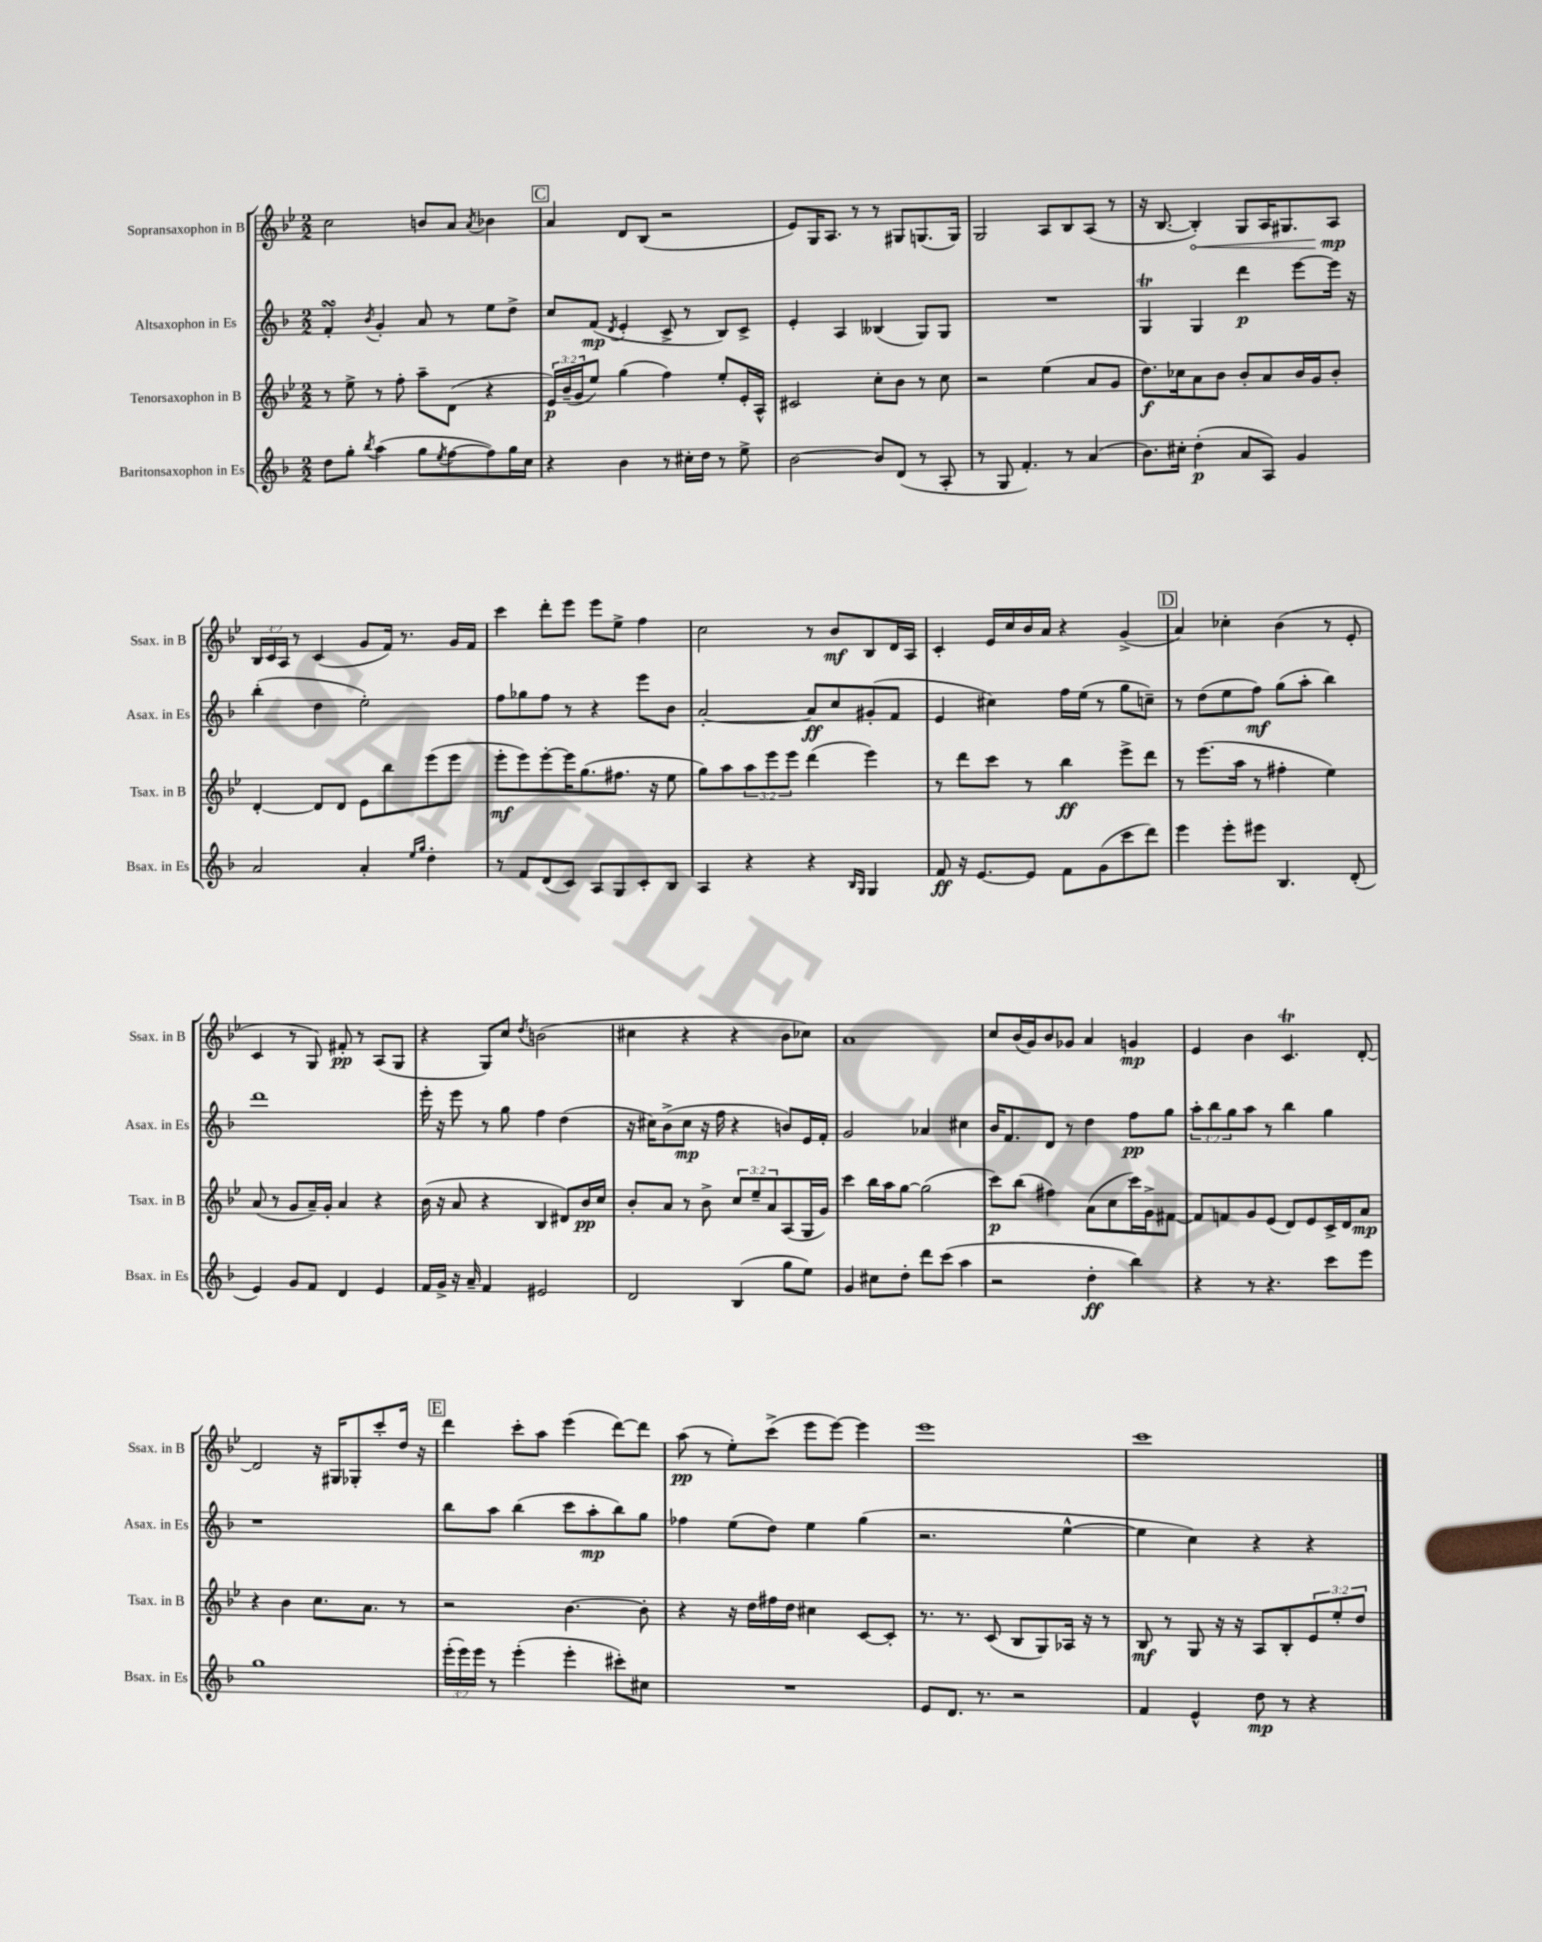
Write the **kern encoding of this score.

**kern	**dynam	**kern	**dynam	**kern	**dynam	**kern	**dynam
*part4	*part4	*part3	*part3	*part2	*part2	*part1	*part1
*staff4	*staff4	*staff3	*staff3	*staff2	*staff2	*staff1	*staff1
*I"Baritonsaxophon in Es	*	*I"Tenorsaxophon in B	*	*I"Altsaxophon in Es	*	*I"Sopransaxophon in B	*
*I'Bsax. in Es	*	*I'Tsax. in B	*	*I'Asax. in Es	*	*I'Ssax. in B	*
*clefG2	*	*clefG2	*	*clefG2	*	*clefG2	*
*k[b-]	*	*k[b-e-]	*	*k[b-]	*	*k[b-e-]	*
*M2/2	*	*M2/2	*	*M2/2	*	*M2/2	*
=20	=20	=20	=20	=20	=20	=20	=20
8dd\L	.	8r	.	4fsSSs'/	.	2cc\	.
8gg'\J	.	8ee-^\	.	.	.	.	.
8qbb-/	.	.	.	8qb-/	.	.	.
(4aa\	.	8r	.	4g'/	.	.	.
.	.	8ff'\	.	.	.	.	.
8gg\L	.	8aa~\L	.	8a/	.	8bn/L	.
8qee/	.	.	.	.	.	.	.
[8ff\	.	(8d\J	.	8r	.	8a/J	.
.	.	.	.	.	.	8qa/	.
8ff\])	.	4r	.	8ee\L	.	4b-X\	.
16gg\L	.	.	.	8dd^\J	.	.	.
16cc\JJ	.	.	.	.	.	.	.
!!LO:REH:place=s1:t=C
=21	=21	=21	=21	=21	=21	=21	=21
4r	.	24e-/LL)	p	8cc/L	.	4a/	.
.	.	(24b-~/	.	.	.	.	.
.	.	24g/J	.	.	.	.	.
.	.	8ee-/J)	.	(8f/J	mp	.	.
.	.	.	.	8qd/	.	.	.
4b-\	.	(4gg\	.	4e'/	.	8d/L	.
.	.	.	.	.	.	(8B-/J	.
8r	.	4ff\)	.	8c^/	.	2r	.
16cc#X'\LL	.	.	.	8r	.	.	.
16dd\JJ	.	.	.	.	.	.	.
8r	.	8ee-'/L	.	8B-/L)	.	.	.
8ee^\	.	16e-'/L	.	8c^/J	.	.	.
.	.	16A^^/JJ	.	.	.	.	.
=22	=22	=22	=22	=22	=22	=22	=22
[2b-\	.	2c#X/	.	4e'/	.	8e-/L)	.
.	.	.	.	.	.	16G/K	.
.	.	.	.	.	.	8.A/J	.
.	.	.	.	4A/	.	.	.
.	.	.	.	.	.	8r	.
8b-/L]	.	8cc'\L	.	(4B--X/	.	8r	.
(8d/J	.	8b-\J	.	.	.	8G#X/L	.
8r	.	8r	.	8G/L)	.	(8.Gn/	.
8A'/	.	8cc\	.	8G/J	.	.	.
.	.	.	.	.	.	16G/Jk)	.
=23	=23	=23	=23	=23	=23	=23	=23
8r	.	2r	.	1r	.	2G/	.
8G/	.	.	.	.	.	.	.
4.f'/)	.	.	.	.	.	.	.
.	.	(4ee-\	.	.	.	8A/L	.
8r	.	.	.	.	.	8B-/	.
(4a/	.	8a/L	.	.	.	(8A/J	.
.	.	8g/J	.	.	.	8r	.
=24	=24	=24	=24	=24	=24	=24	=24
8.b-\L)	.	8.dd\L)	f	4GT/	.	16r	.
.	.	.	.	.	.	[8.B-/	.
16cc#X'\Jk	.	16cc-X\k	.	.	.	.	.
!	!	!	!	!	!	!	!LO:HP:b
(4dd'\	p	8a\	.	4G/	.	4B-'/])	<
.	.	8b-\J	.	.	.	.	.
8a/L	.	8b-'/L	.	4ddd\	p	8G/L	.
8A/J)	.	8a/	.	.	.	16A/K	.
.	.	.	.	.	.	8.G#X/	.
4g/	.	16b-/L	.	[8eee\L	.	.	.
.	.	16g/J	.	.	.	.	.
.	.	8b-'/J	.	16eee\Jk]	.	8A/J	mp
.	.	.	.	16r	.	.	.
.	.	.	.	.	.	.	[
!!LO:LB:g=z
=25	=25	=25	=25	=25	=25	=25	=25
2a/	.	[4d'/	.	(4bb-'\	.	24B-/LL	.
.	.	.	.	.	.	24c/	.
.	.	.	.	.	.	24A/JJ	.
.	.	.	.	.	.	8r	.
.	.	8d/L]	.	4dd\	.	(4c/	.
.	.	8d/J	.	.	.	.	.
4a'/	.	8e-\L	.	2ee'\)	.	8g/L	.
.	.	8bb-\	.	.	.	16f/Jk)	.
.	.	.	.	.	.	8.r	.
16qqee/LL	.	.	.	.	.	.	.
16qqgg/JJ	.	.	.	.	.	.	.
4dd'\	.	(8eee-\	.	.	.	.	.
.	.	8eee-\J	.	.	.	16g/LL	.
.	.	.	.	.	.	16f/JJ	.
=26	=26	=26	=26	=26	=26	=26	=26
8r	.	8eee-'\L	mf	8ff\L	.	4ccc\	.
8f/L	.	8eee-\)	.	8gg-X\	.	.	.
(8d/	.	[8eee-'\	.	8ff\J	.	8ddd'\L	.
8c/J)	.	16eee-\K]	.	8r	.	8eee-\J	.
.	.	(8.gg\	.	.	.	.	.
8A/L	.	.	.	4r	.	8eee-\L	.
8G/	.	8.ff#X\J	.	.	.	8ee-^\J	.
8c'/	.	.	.	8eee\L	.	4ff\	.
.	.	16r	.	.	.	.	.
8B-/J	.	8ee-\	.	8b-\J	.	.	.
=27	=27	=27	=27	=27	=27	=27	=27
4A/	.	8gg\L)	.	[2a'/	.	2cc\	.
.	.	8aa\	.	.	.	.	.
4r	.	12aa\	.	.	.	.	.
.	.	12eee-\	.	.	.	.	.
.	.	12eee-\J	.	.	.	.	.
4r	.	(4ddd\	.	8a/L]	ff	8r	.
.	.	.	.	8cc/	.	8b-/L	mf
16qqB-/LL	.	.	.	.	.	.	.
16qqG/JJ	.	.	.	.	.	.	.
4G/	.	4eee-\)	.	(8g#X'/	.	8B-/	.
.	.	.	.	8f/J	.	16d/L	.
.	.	.	.	.	.	16A/JJ	.
=28	=28	=28	=28	=28	=28	=28	=28
8f/	ff	8r	.	4e/	.	4c'/	.
16r	.	8ddd\L	.	.	.	.	.
[8.e/L	.	.	.	.	.	.	.
.	.	8ccc\J	.	4cc#X\)	.	16e-/LL	.
.	.	.	.	.	.	16cc/	.
8e/J]	.	8r	.	.	.	16b-/	.
.	.	.	.	.	.	16a/JJ	.
8f\L	.	4bb-\	ff	16ff\LL	.	4r	.
.	.	.	.	(16ee\JJ	.	.	.
(8g\	.	.	.	8r	.	.	.
8ccc\	.	8eee-^\L	.	8gg\L	.	(4g^/	.
8ddd\J)	.	8ddd\J	.	8ccn~\J)	.	.	.
!!LO:REH:place=s1:t=D
=29	=29	=29	=29	=29	=29	=29	=29
4eee\	.	8r	.	8r	.	4a/)	.
.	.	(8.eee-\L	.	(8dd\L	.	.	.
8eee'\L	.	.	.	8ee\	.	4cc-X'\	.
.	.	16aa\Jk	.	.	.	.	.
8eee#X\J	.	8r	.	8ff\J)	mf	.	.
4.B-/	.	4ff#X'\	.	(8gg\L	.	(4b-\	.
.	.	.	.	8aa'\J	.	.	.
.	.	4ee-\)	.	4bb-\)	.	8r	.
(8d'/	.	.	.	.	.	8e-'/	.
!!LO:LB:g=z
=30	=30	=30	=30	=30	=30	=30	=30
4e/)	.	(8a/	.	1ddd	.	4c/	.
.	.	8r	.	.	.	.	.
8g/L	.	8g/L	.	.	.	8r	.
8f/J	.	16a~/L)	.	.	.	8G/)	.
.	.	16g'/JJ	.	.	.	.	.
4d/	.	4a/	.	.	.	8f#X'/	pp
.	.	.	.	.	.	8r	.
4e/	.	4r	.	.	.	(8A/L	.
.	.	.	.	.	.	8G/J	.
=31	=31	=31	=31	=31	=31	=31	=31
16f/LL	.	(16b-\	.	16eee'\	.	4r	.
16g^/JJ	.	16r	.	16r	.	.	.
16r	.	8a/	.	8eee\	.	.	.
16a~/	.	.	.	.	.	.	.
4f/	.	4r	.	8r	.	8G/L)	.
.	.	.	.	8gg\	.	8cc/J	.
.	.	.	.	.	.	8qdd/	.
2e#X/	.	4B-/	.	4ff\	.	(2bn\	.
.	.	8d#X/L)	.	(4dd\	.	.	.
.	.	16b-/L	pp	.	.	.	.
.	.	16cc/JJ	.	.	.	.	.
=32	=32	=32	=32	=32	=32	=32	=32
2d/	.	8b-'/L	.	16r	.	4cc#X\	.
.	.	.	.	16cc#X\KL)	.	.	.
.	.	8a/J	.	(8b-^\	.	.	.
.	.	8r	.	8cc#\J	mp	4r	.
.	.	8b-^\	.	16r	.	.	.
.	.	.	.	16ff\	.	.	.
(4B-/	.	12cc/L	.	4r	.	4r	.
.	.	12ee-~/	.	.	.	.	.
.	.	12a/	.	.	.	.	.
8gg\L	.	(8A/	.	8bn/L)	.	8b-\L	.
8ee\J)	.	16G/L	.	16e/L	.	8cc-X\J)	.
.	.	16g/JJ)	.	16f'/JJ	.	.	.
=33	=33	=33	=33	=33	=33	=33	=33
4g/	.	4ccc\	.	2g/	.	1a	.
8cc#X\L	.	16bb-\LL	.	.	.	.	.
.	.	16aa\J	.	.	.	.	.
8dd'\J	.	[8gg\J	.	.	.	.	.
8ddd\L	.	(2gg\]	.	4a-X/	.	.	.
(8ccc\J	.	.	.	.	.	.	.
4aa\	.	.	.	4cc#X\	.	.	.
=34	=34	=34	=34	=34	=34	=34	=34
2r	.	8ccc\L)	p	16b-/KL	.	8cc/L	.
.	.	.	.	8.f/	.	.	.
.	.	(8bb-\J	.	.	.	(16b-/L	.
.	.	.	.	.	.	16g/J)	.
.	.	4ff#X\)	.	8d/J	.	8b-/	.
.	.	.	.	8r	.	8g-X/J	.
4dd'\	ff	(8a\L	.	4dd\	.	4a/	.
.	.	8cc\	.	.	.	.	.
4bb-\)	.	16ccc\L)	.	8ff\L	pp	4gn/	mp
.	.	16g^\J	.	.	.	.	.
.	.	[8f#X\J	.	8gg\J	.	.	.
=35	=35	=35	=35	=35	=35	=35	=35
4r	.	8f#/L]	.	12aa'\L	.	4e-/	.
.	.	.	.	12bb-\	.	.	.
.	.	8fn/	.	.	.	.	.
.	.	.	.	12gg\	.	.	.
8r	.	8g/	.	8aa\J	.	4b-\	.
4.r	.	(8e-/J	.	8r	.	.	.
.	.	8d/L)	.	4bb-\	.	4.cT/	.
.	.	8e-/	.	.	.	.	.
8ccc\L	.	16c^/L	.	4gg\	.	.	.
.	.	16d/J	.	.	.	.	.
8eee\J	.	8a/J	mp	.	.	[8d'/	.
!!LO:LB:g=z
=36	=36	=36	=36	=36	=36	=36	=36
1gg	.	4r	.	1r	.	2d/]	.
.	.	4b-\	.	.	.	.	.
.	.	8.cc\L	.	.	.	16r	.
.	.	.	.	.	.	16G#X/KL	.
.	.	.	.	.	.	8G-X'/	.
.	.	8.a\J	.	.	.	.	.
.	.	.	.	.	.	8ccc'/	.
.	.	8r	.	.	.	16dd/Jk	.
.	.	.	.	.	.	16r	.
!!LO:REH:place=s1:t=E
=37	=37	=37	=37	=37	=37	=37	=37
(24eee'\LL	.	2r	.	8bb-\L	.	4ddd\	.
24eee\)	.	.	.	.	.	.	.
24eee\JJ	.	.	.	.	.	.	.
8r	.	.	.	8aa\J	.	.	.
(4eee'\	.	.	.	(4bb-\	.	8ccc'\L	.
.	.	.	.	.	.	8aa\J	.
4eee'\	.	[4.b-\	.	8ccc\L	.	(4eee-\	.
.	.	.	.	8aa'\	mp	.	.
8ccc#X'\L)	.	.	.	8bb-\)	.	[8ddd\L)	.
8cc#X\J	.	8b-'\]	.	8gg\J	.	8ddd\J]	.
=38	=38	=38	=38	=38	=38	=38	=38
1r	.	4r	.	4ff-X\	.	(8aa\	pp
.	.	.	.	.	.	8r	.
.	.	16r	.	(8ee\L	.	8ee-'\L)	.
.	.	16dd\LL	.	.	.	.	.
.	.	16ff#X\	.	8dd\J)	.	(8ccc^\J	.
.	.	16dd\JJ	.	.	.	.	.
.	.	4cc#X\	.	4ee\	.	8eee-\L	.
.	.	.	.	.	.	[8eee-\J)	.
.	.	[8c/L	.	(4gg\	.	4eee-\]	.
.	.	8c'/J]	.	.	.	.	.
=39	=39	=39	=39	=39	=39	=39	=39
8e/L	.	8.r	.	2.r	.	1eee-	.
8.d/J	.	.	.	.	.	.	.
.	.	8.r	.	.	.	.	.
8.r	.	.	.	.	.	.	.
.	.	(8c/	.	.	.	.	.
2r	.	8B-/L	.	.	.	.	.
.	.	8G/)	.	.	.	.	.
.	.	16A-X/Jk	.	[4ee^^\	.	.	.
.	.	16r	.	.	.	.	.
.	.	8r	.	.	.	.	.
=40	=40	=40	=40	=40	=40	=40	=40
4f/	.	8B-/	mf	4ee\]	.	1ccc	.
.	.	8r	.	.	.	.	.
4e^^/	.	8G/	.	4cc\)	.	.	.
.	.	16r	.	.	.	.	.
.	.	16r	.	.	.	.	.
8dd\	mp	8A/L	.	4r	.	.	.
8r	.	8B-'/	.	.	.	.	.
4r	.	12e-/	.	4r	.	.	.
.	.	12ee-'/	.	.	.	.	.
.	.	12dd/J	.	.	.	.	.
==	==	==	==	==	==	==	==
*-	*-	*-	*-	*-	*-	*-	*-
